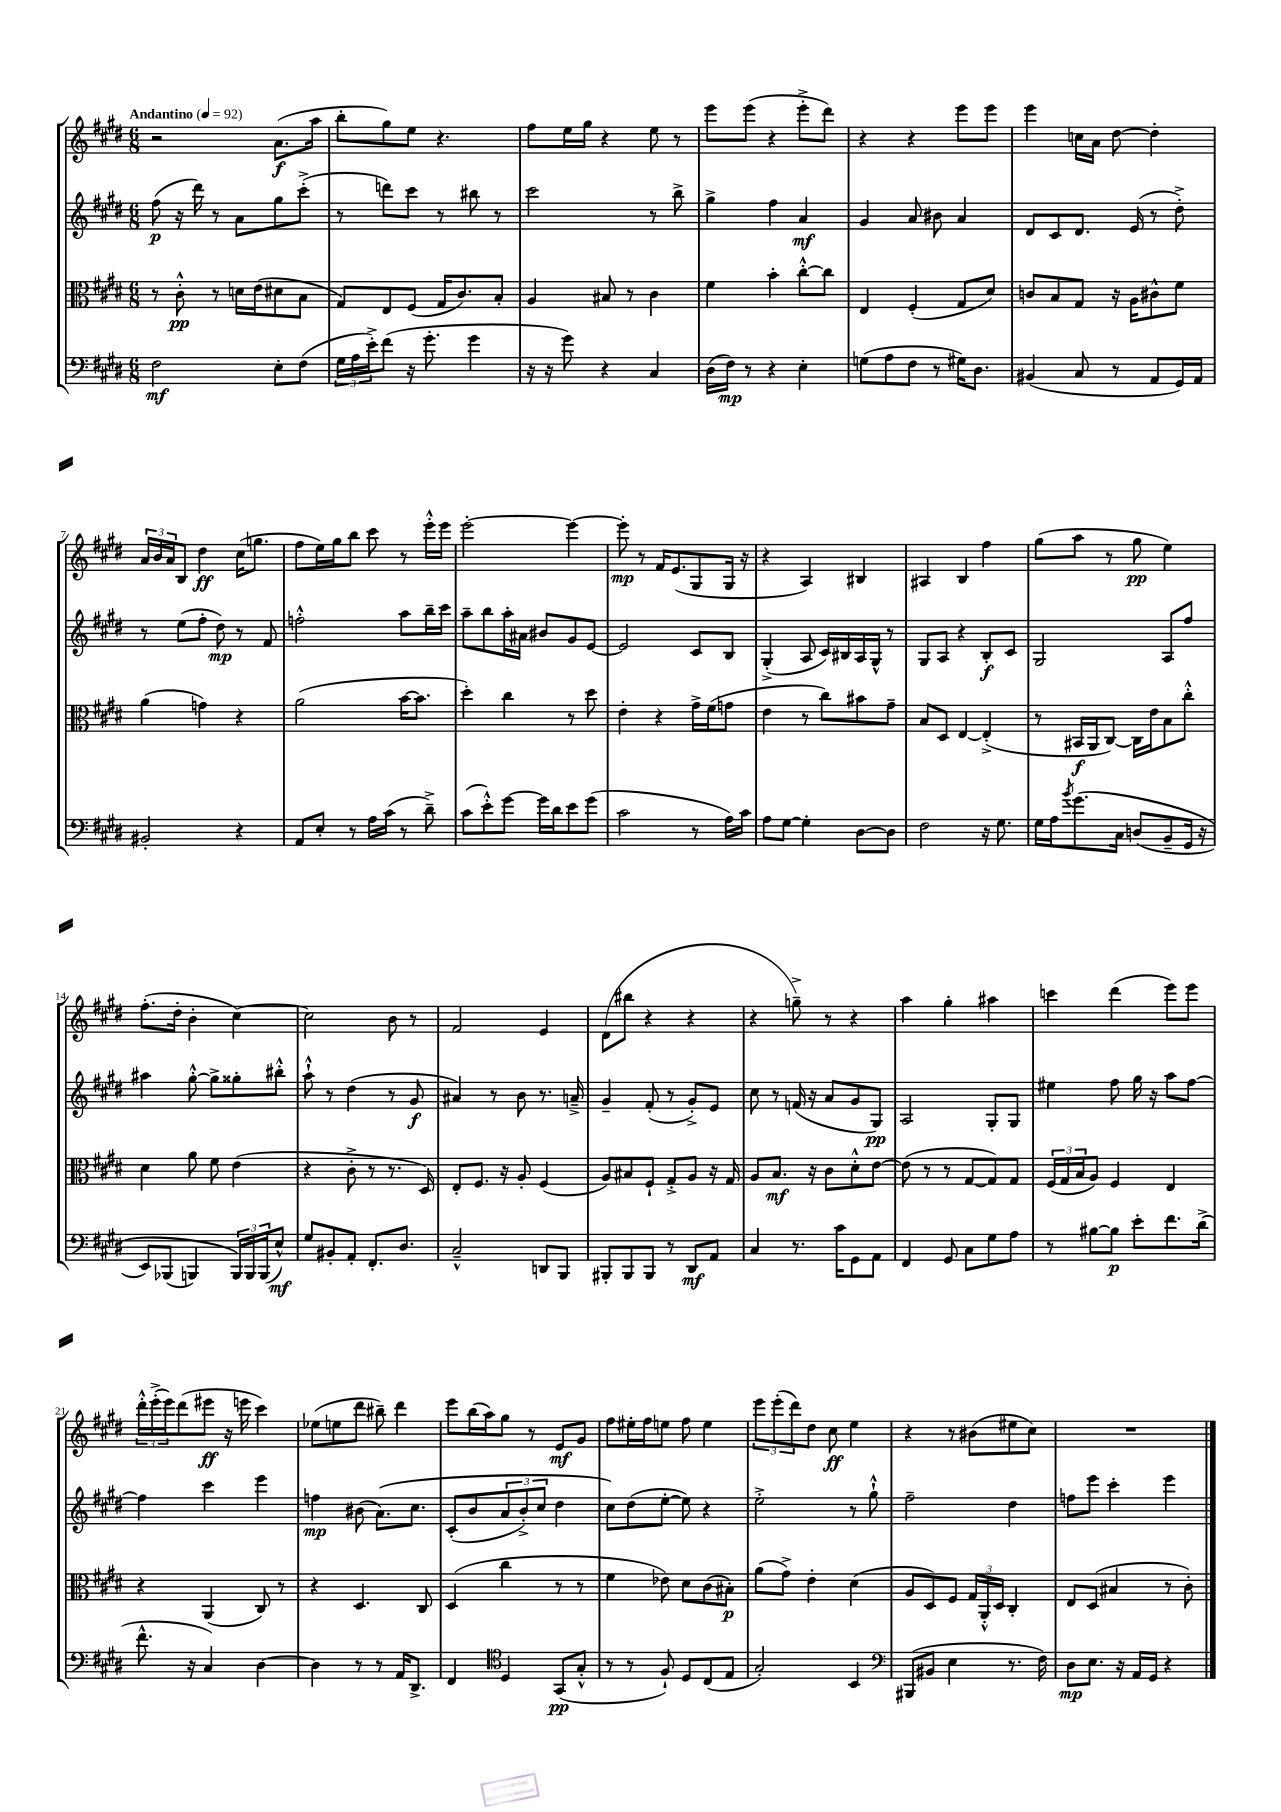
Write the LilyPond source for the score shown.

<<
\new StaffGroup <<
\new Staff = "s0" {
    \clef treble \key e \major \numericTimeSignature \time 6/8 \tempo "Andantino" 4 = 92
    r2 a'8.\f( a''16 |
    b''8-. gis''8) e''8 r4. |
    fis''8 e''16 gis''16 r4 e''8 r8 |
    e'''8 e'''8( r4 e'''8-.-> dis'''8) |
    r4 r4 e'''8 e'''8 |
    e'''4 c''16 a'16 dis''8~ dis''4-. |
    \tuplet 3/2 { a'16 b'16 a'16 } b8 dis''4\ff cis''16( g''8. |
    fis''8 e''16) gis''16 b''8 cis'''8 r8 e'''16-.-^ e'''16 |
    e'''2~-. e'''4~ |
    e'''8-.\mp r8 fis'16 e'8.( gis8 gis16 r16 |
    r4 a4) bis4 |
    ais4 b4 fis''4 |
    gis''8( a''8 r8 gis''8\pp e''4) |
    fis''8.-.( dis''16-. b'4-. cis''4~) |
    cis''2 b'8 r8 |
    fis'2 e'4 |
    dis'8( bis''8 r4 r4 |
    r4 g''8--->) r8 r4 |
    a''4 gis''4-. ais''4 |
    c'''4 dis'''4( e'''8) e'''8 |
    \tuplet 3/2 { dis'''16-.-^ e'''16-.->( e'''16) } dis'''8( eis'''8\ff r16 e'''16 cis'''4) |
    ees''8( e''8 dis'''8 bis''8--) dis'''4 |
    e'''8 b''16( a''16) gis''8 r8 e'8\mf gis'8 |
    fis''8 eis''16-. fis''16 e''8 fis''8 e''4 |
    \tuplet 3/2 { e'''8 e'''8-.( dis'''8) } dis''8 cis''8\ff e''4 |
    r4 r8 bis'8( eis''8 cis''8) |
    R2. \bar "|." |
}
\new Staff = "s1" {
    \clef treble \key e \major \numericTimeSignature \time 6/8
    fis''8\p( r16 dis'''16) r8 a'8 gis''8 cis'''8-.->( |
    r8 d'''8) cis'''8 r8 bis''8 r8 |
    cis'''2 r8 b''8-> |
    gis''4-> fis''4 a'4\mf |
    gis'4 a'8 bis'8 a'4 |
    dis'8 cis'8 dis'8. e'16( r8 dis''8-.->) |
    r8 e''8( fis''8-. dis''8\mp) r8 fis'8 |
    f''2-.-^ a''8 b''16-- cis'''16 |
    a''8-- b''8 a''16-. ais'16 bis'8 gis'8 e'8~ |
    e'2 cis'8 b8 |
    gis4-.->( a8 cis'16) bis16 a16 gis16-^ r8 |
    gis8 a8 r4 b8-.\f cis'8 |
    gis2 a8 fis''8 |
    ais''4 gis''8~-.-^ gis''8-> gisis''8-. bis''8-.-^ |
    a''8-!-^ r8 dis''4( r8 gis'8\f |
    ais'4) r8 b'8 r8. a'16---> |
    gis'4-- fis'8-.( r8 gis'8-.->) e'8 |
    cis''8 r8 f'16( r16 a'8 gis'8 gis8\pp) |
    a2 gis8-. gis8 |
    eis''4 fis''8 gis''16 r16 a''8 fis''8~ |
    fis''4 cis'''4 e'''4 |
    f''4\mp bis'8( a'8.)\( cis''8. |
    cis'8-.( b'8 \tuplet 3/2 { a'8 b'8-.->) cis''8 } dis''4 |
    cis''8\) dis''8( e''8~-. e''8) r4 |
    e''2-.-> r8 gis''8-!-^ |
    fis''2-- dis''4 |
    f''8 e'''8 cis'''4-. e'''4 \bar "|." |
}
\new Staff = "s2" {
    \clef alto \key e \major \numericTimeSignature \time 6/8
    r8 cis'8-.-^\pp r8 d'16 e'16( dis'8 b8 |
    gis8) e8 fis8( gis16 cis'8.) b8-. |
    a4 bis8 r8 cis'4 |
    fis'4 b'4-. cis''8~-.-^ cis''8 |
    e4 fis4-.( gis8 dis'8) |
    c'8 b8 gis8 r16 a16 cis'8-^ fis'8 |
    a'4( g'4) r4 |
    a'2( b'16~ b'8. |
    dis''4-.) cis''4 r8 dis''8 |
    e'4-. r4 gis'16-> fis'16( g'8 |
    e'4 r8 cis''8) bis'8 gis'8-- |
    b8 dis8 e4~ e4-.->( |
    r8 bis,16\f a,16 cis8~) cis16 e'16 b8 cis''8-.-^ |
    dis'4 a'8 fis'8 e'4( |
    r4 cis'8-.-> r8 r8. dis16) |
    e8-. fis8. r16 a8-. fis4( |
    a8) bis8 fis8-! gis8-.-> a8 r16 gis16 |
    a8 b8.\mf r16 cis'8 dis'8-.-^ e'8~ |
    e'8( r8 r8 gis8~ gis8) gis8 |
    \tuplet 3/2 { fis16( gis16 b16 } a8) fis4 e4 |
    r4 a,4( cis8) r8 |
    r4 dis4. cis8 |
    dis4( cis''4 r8 r8 |
    fis'4 ees'8) dis'8 cis'8( bis8-.\p) |
    a'8( gis'8->) e'4-. dis'4( |
    a8 dis8) fis8 \tuplet 3/2 { gis16 a,16-.-^ dis16 } cis4-. |
    e8 dis8( bis4 r8 cis'8-.) \bar "|." |
}
\new Staff = "s3" {
    \clef bass \key e \major \numericTimeSignature \time 6/8
    fis2\mf e8-. fis8( |
    \tuplet 3/2 { gis16 a16 e'16-.->) } fis'8( r16 gis'8.-. gis'4 |
    r16 r16 gis'8) r4 cis4 |
    dis16( fis16\mp) r8 r4 e4-. |
    g8( a8 fis8 r8 gis16) dis8. |
    bis,4( cis8 r8 a,8 gis,16) a,16 |
    bis,2-. r4 |
    a,8 e8-. r8 a16 cis'16( r8 dis'8--->) |
    cis'8( e'8-.-^) gis'8~ gis'16 dis'16 e'8 gis'8( |
    cis'2 r8 a16) cis'16 |
    a8 gis8~ gis4-. dis8~ dis8 |
    fis2 r16 gis8. |
    gis16 a16 \acciaccatura { b'8 } gis'8.\( cis16 d8( b,8-- gis,16 r16 |
    e,8) bes,,8( b,,4) \tuplet 3/2 { b,,16\) b,,16 b,,16( } e8-^\mf) |
    gis8 bis,8-. a,8-. fis,8.-. dis8. |
    cis2---^ d,8 b,,8 |
    bis,,8-. bis,,8 bis,,8 r8 dis,8\mf a,8 |
    cis4 r8. cis'16 gis,8 a,8 |
    fis,4 gis,8 cis8 gis8 a8 |
    r8 bis8~ bis8\p e'8-. fis'8. dis'16->( |
    fis'8.-^ r16 cis4) dis4~ |
    dis4 r8 r8 a,16 dis,8.-> |
    fis,4 \clef tenor dis4 gis,8\pp( gis8-.-^ |
    r8 r8 fis8-!) dis8 cis8( e8 |
    gis2-.) b,4 |
    \clef bass bis,,8( bis,8 e4 r8. fis16) |
    dis8\mp e8. r16 a,16 gis,16 r4 \bar "|." |
}
>>
>>
